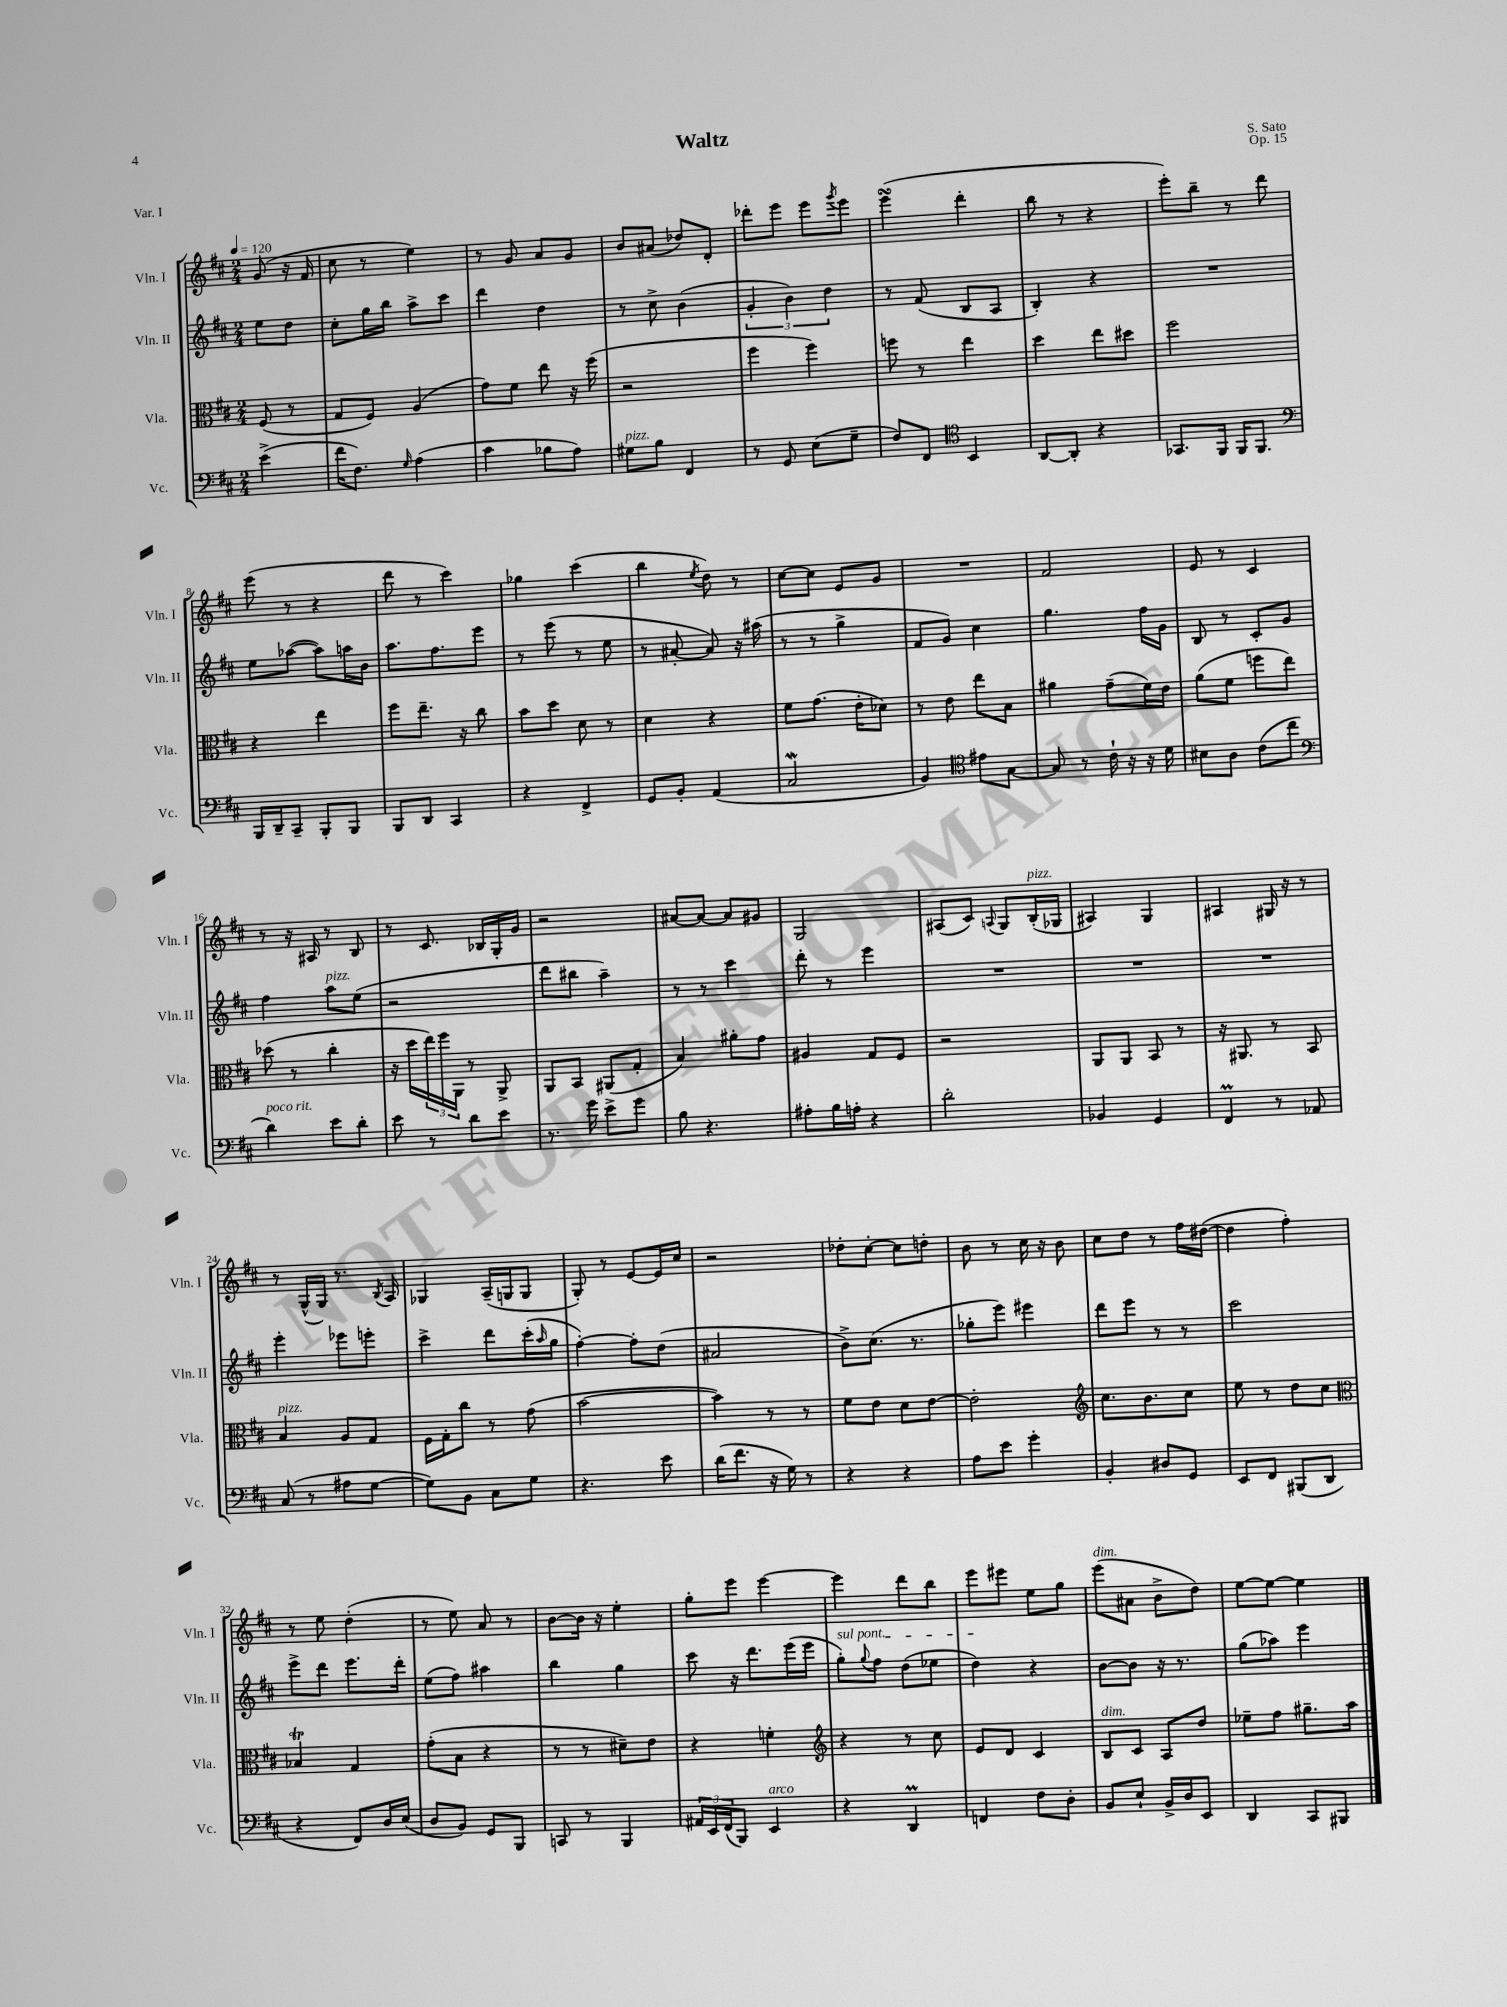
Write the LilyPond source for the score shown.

\header { title = "Waltz" composer = "S. Sato" opus = "Op. 15" piece = "Var. I" }
<<
\new StaffGroup <<
\new Staff = "s0" \with { instrumentName = "Vln. I" shortInstrumentName = "Vln. I" } {
    \clef treble \key d \major \numericTimeSignature \time 2/4 \partial 4 \tempo 4 = 120
    g'8( r16 fis'16 |
    cis''8 r8 e''4) |
    r8 g'8 a'8 g'8 |
    b'8 ais'8( des''8) d'8-. |
    des'''8-. e'''8 e'''8 \acciaccatura { g'''8 } e'''8 |
    e'''4\turn( d'''4-. |
    b''8 r8 r4 |
    e'''8-.) b''8-- r8 d'''8 |
    e'''8( r8 r4 |
    d'''8 r8 cis'''4) |
    ges''4 cis'''4( |
    b''4 \acciaccatura { e''8 } d''8) r8 |
    cis''8~ cis''8 e'8 g'8 |
    R2 |
    fis'2 |
    e'8 r8 cis'4 |
    r8 r16 ais16 r8 b8 |
    r8 cis'8. bes16 g16-. g'16 |
    r2 |
    ais'8~ ais'8~ ais'8 gis'8 |
    g2 |
    ais8( cis'8) \appoggiatura { a8 } g8 b16-.^\markup { \italic "pizz." }( ges16 |
    ais4) g4 |
    ais4 gis16 r16 r8 |
    r8 g16-^( g16) r8. \acciaccatura { b8 } a16 |
    ges4 a16--( g16 g8 |
    g8-.) r8 e'8~ e'16 cis''16 |
    r2 |
    des''8-. cis''8~-. cis''8 d''8-. |
    b'8 r8 cis''16 r16 b'8 |
    cis''8 d''8 r8 fis''16 dis''16~( |
    dis''4 fis''4-.) |
    r8 e''8 d''4-.( |
    r8 e''8) a'8 r8 |
    b'8~ b'16 r16 e''4-. |
    g''8-. e'''8 e'''4~ |
    e'''4 d'''8 b''8 |
    e'''8 eis'''8 e''8 g''8 |
    e'''8^\markup { \italic "dim." }( ais'8 b'8-> d''8) |
    e''8~ e''8~ e''4 \bar "|." |
}
\new Staff = "s1" \with { instrumentName = "Vln. II" shortInstrumentName = "Vln. II" } {
    \clef treble \key d \major \numericTimeSignature \time 2/4 \partial 4
    e''8 d''8 |
    cis''8-. g''16 b''16 a''8-> cis'''8 |
    d'''4 d''4 |
    r8 cis''8-> b'4( |
    \tuplet 3/2 { g'4-. b'4) d''4 } |
    r8 fis'8( b8 a8 |
    b4-.) r4 |
    R2 |
    e''8 aes''8~( aes''8) a''16 b'16 |
    a''8. fis''8. e'''8 |
    r8 e'''8( r8 e''8 |
    r8 ais'8~-. ais'8) r16 ais''16( |
    r8 r8 g''4-> |
    fis'8 g'8) cis''4 |
    g''4. fis''16 g'16 |
    b8 r8 cis'8-. g'8 |
    fis''4 a''8^\markup { \italic "pizz." } e''8( |
    r2 |
    d'''8 bis''8 a''4--) |
    r8 r8 cis'''4 |
    d'''8-. r8 e'''4 |
    R2 |
    R2 |
    R2 |
    e'''4-. ees'''8 e'''8-. |
    cis'''4-> d'''8 cis'''16-.( \grace { a''16 } g''16 |
    fis''4~-.) fis''8-. d''8( |
    ais'2 |
    b'8->) cis''8.( r8. |
    ges''8-. e'''8) eis'''4 |
    d'''8 e'''8 r8 r8 |
    cis'''2 |
    e'''8-> d'''8 e'''8. d'''16-. |
    e''8( fis''8) ais''4 |
    b''4 g''4 |
    cis'''8 r16 d'''8. e'''16( e'''16 |
    \once \override TextSpanner.bound-details.left.text = \markup { \italic "sul pont." } g''8-.\startTextSpan) \appoggiatura { g''8 } fis''8 d''8( ees''8 |
    d''4\stopTextSpan) r4 |
    b'8~ b'8 r16 r8. |
    g''8( aes''8) e'''4 \bar "|." |
}
\new Staff = "s2" \with { instrumentName = "Vla." shortInstrumentName = "Vla." } {
    \clef alto \key d \major \numericTimeSignature \time 2/4 \partial 4
    fis8( r8 |
    g8 fis8) a4( |
    g'8) fis'8 e''8 r16 fis''16( |
    r2 |
    fis''4 fis''4) |
    f''8 r8 e''4 |
    d''4 e''8 dis''8 |
    fis''2 |
    r4 e''4 |
    fis''8 e''8.-- r16 cis''8 |
    b'8 d''8 d'8 r8 |
    d'4 r4 |
    fis'8 g'8.( e'16-. des'8) |
    r8 e'8 e''8 b8 |
    ais'4 g'8--( fis'16) e'16 |
    a'8( fis'8 f''8 e''8) |
    des''8( r8 cis''4-. |
    r16 d''16 \tuplet 3/2 { e''16) fis''16 a,16 } r8 a,8-> |
    a,8 b,8 ais,8( g8-. |
    b4) ais'8-. g'8 |
    ais4 g8 fis8 |
    r2 |
    a,8 a,8 b,8 r8 |
    r16 ais,8. r8 b,8 |
    b4^\markup { \italic "pizz." } a8 g8 |
    fis16 g16-. cis''8 r8 g'8( |
    b'2~ |
    b'4) r8 r8 |
    fis'8 e'8 d'8 e'8~ |
    e'2-. |
    \clef treble cis''8. b'8. cis''8 |
    e''8 r8 d''8 cis''8 |
    \clef alto bes4\trill g4 |
    g'8-.( b8 r4 |
    r8 r8 dis'8--) e'8 |
    r4 f'4-. |
    \clef treble r4 r8 cis''8 |
    e'8 d'8 cis'4 |
    b8^\markup { \italic "dim." } cis'8 a8 d''8 |
    ees''8-- fis''8 gis''8.-- a''16 \bar "|." |
}
\new Staff = "s3" \with { instrumentName = "Vc." shortInstrumentName = "Vc." } {
    \clef bass \key d \major \numericTimeSignature \time 2/4 \partial 4
    e'4->( |
    fis'16 fis8.) \grace { g16 } a4( |
    cis'4 bes8 a8) |
    gis8^\markup { \italic "pizz." } b8 fis,4 |
    r8 g,8 e8( g8-- |
    fis8) fis,8 \clef tenor b,4 |
    a,8~ a,8-. r4 |
    ges,8. fis,16 fis,16 fis,8. |
    \clef bass b,,16 d,16-- cis,8-- b,,8-. b,,8 |
    b,,8 d,8 cis,4 |
    r4 fis,4-> |
    g,8 b,8-. a,4( |
    cis2\mordent |
    b,4) \clef tenor eis'8 g8~ |
    g8 r8 cis'16-! r16 r16 d'16 |
    bis8 a8 cis'8( cis''8 |
    \clef bass d'4^\markup { \italic "poco rit." }) e'8 d'8-. |
    e'8 r8 d'8 e'8 |
    r8. g'16 e'8-> g'8 |
    b8 r4. |
    ais8-. b16 a16-. r4 |
    d'2-. |
    bes,4 g,4 |
    fis,4\prall r8 aes,8 |
    cis8( r8 ais8 g8~ |
    g8) b,8 cis8 g8 |
    r4. e'8 |
    d'16( fis'8. r16 g16) r8 |
    r4 r4 |
    a8 e'8 g'4-. |
    b,4-. dis8 g,8 |
    e,8 fis,8 bis,,8( d,8 |
    r4 fis,8) d16 e16( |
    d8 b,8) g,8 b,,8 |
    c,8 r8 b,,4 |
    \tuplet 3/2 { ais,16 e,16 fis,16( } b,,8) e,4^\markup { \italic "arco" } |
    r4 d,4\prall |
    f,4 fis8 d8-. |
    b,8 e8-! b,16-> d16 e,8 |
    d,4 cis,8 bis,,8 \bar "|." |
}
>>
>>
